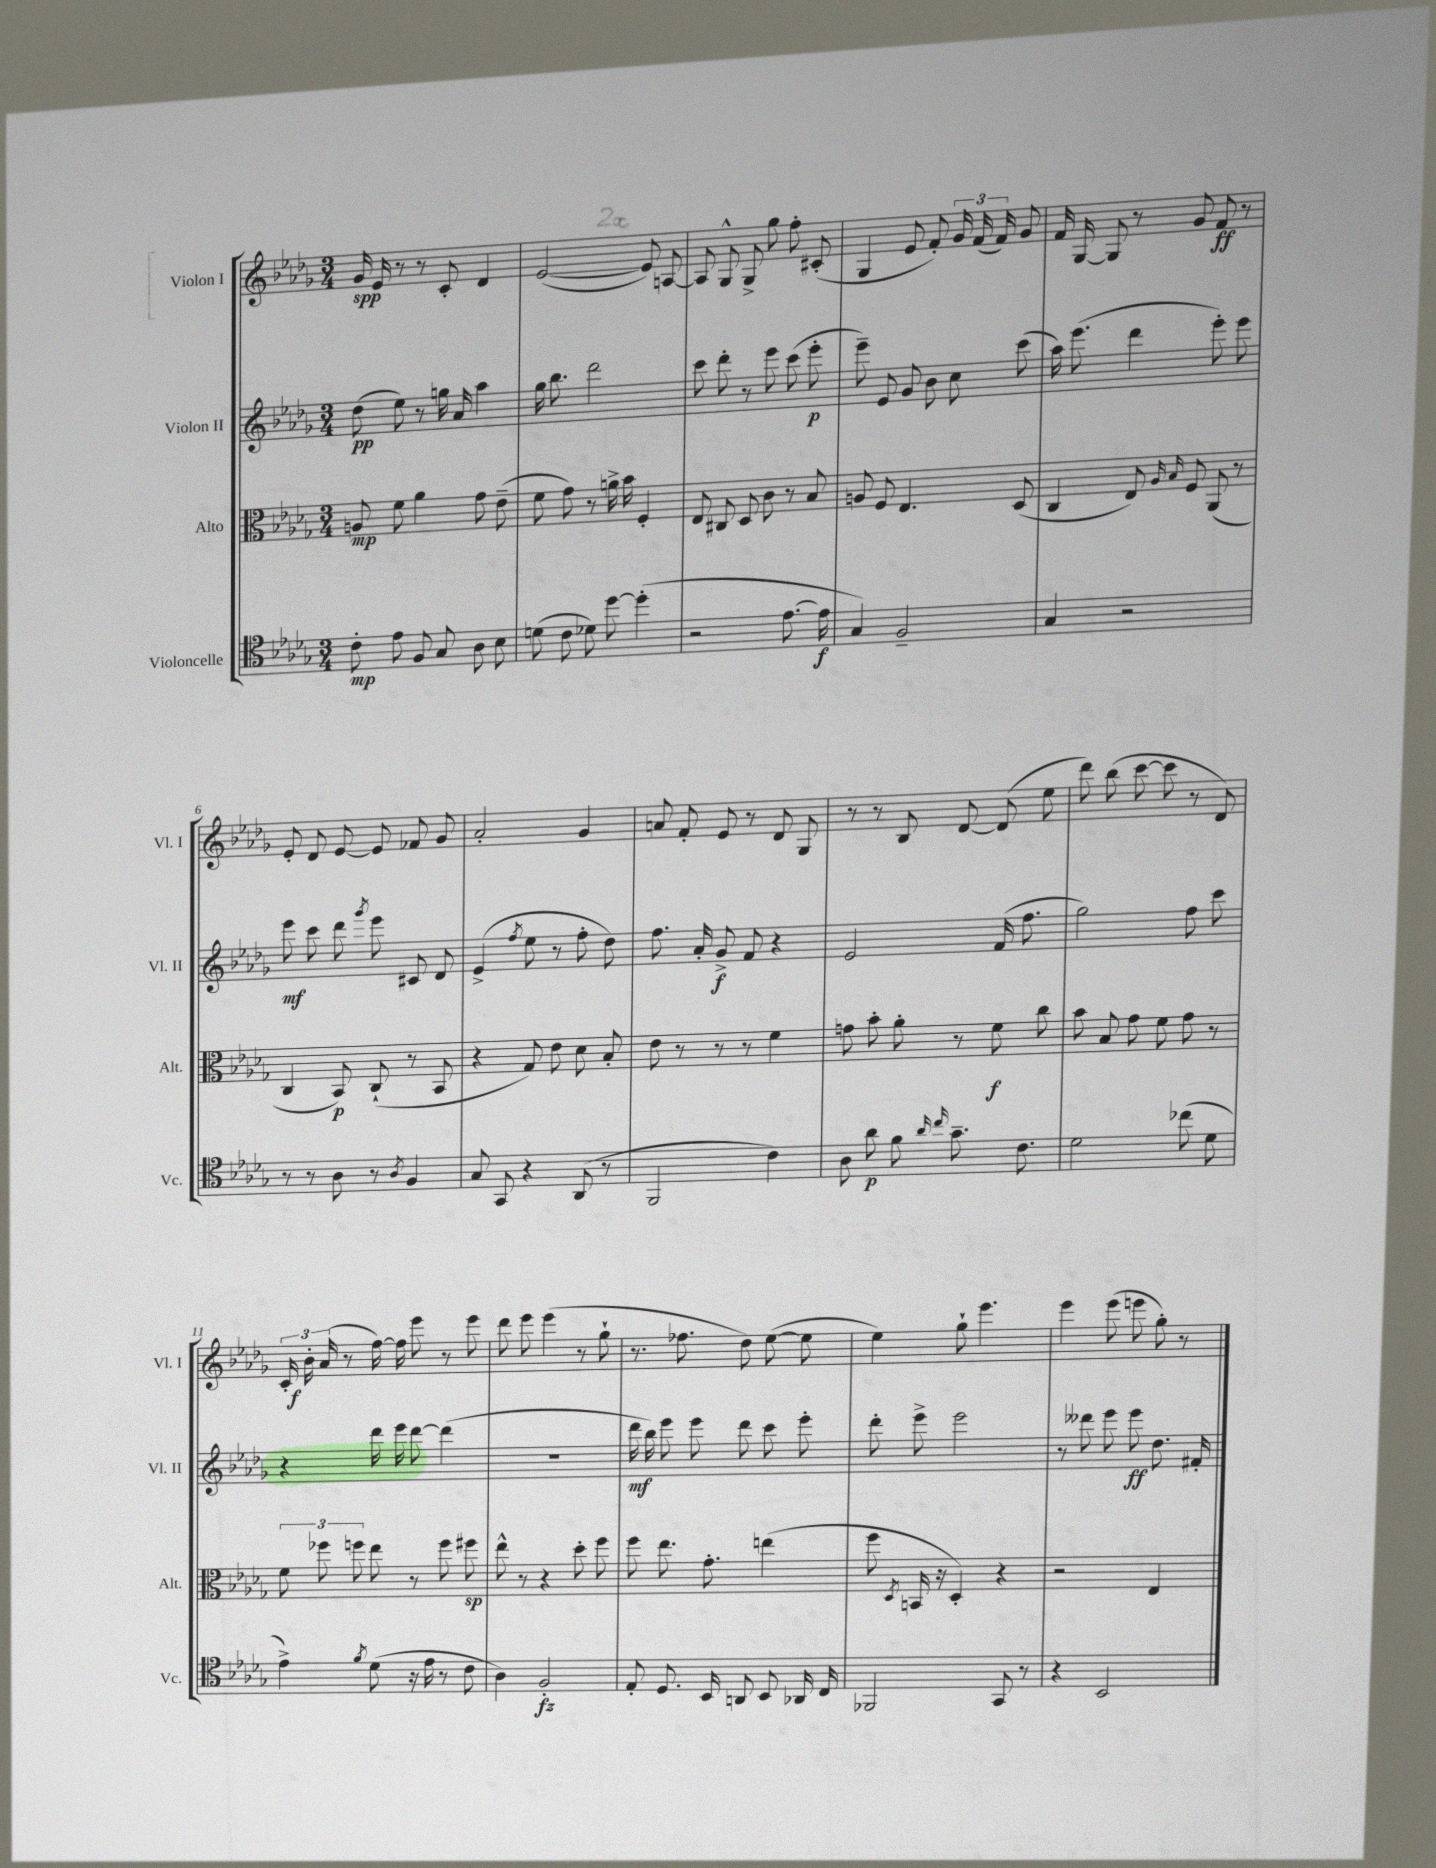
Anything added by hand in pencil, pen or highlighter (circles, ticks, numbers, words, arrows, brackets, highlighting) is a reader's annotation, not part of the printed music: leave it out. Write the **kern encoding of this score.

**kern	**dynam	**kern	**dynam	**kern	**dynam	**kern	**dynam
*part4	*part4	*part3	*part3	*part2	*part2	*part1	*part1
*staff4	*staff4	*staff3	*staff3	*staff2	*staff2	*staff1	*staff1
*I"Violoncelle	*	*I"Alto	*	*I"Violon II	*	*I"Violon I	*
*I'Vc.	*	*I'Alt.	*	*I'Vl. II	*	*I'Vl. I	*
*clefC4	*	*clefC3	*	*clefG2	*	*clefG2	*
*k[b-e-a-d-g-]	*	*k[b-e-a-d-g-]	*	*k[b-e-a-d-g-]	*	*k[b-e-a-d-g-]	*
*M3/4	*	*M3/4	*	*M3/4	*	*M3/4	*
=1	=1	=1	=1	=1	=1	=1	=1
8c'\	mp	8An/	mp	(8dd-\	pp	16g-/	spp
.	.	.	.	.	.	16e-/	.
8e-\	.	8f\	.	8ee-\)	.	8r	.
8F/	.	4a-\	.	8r	.	8r	.
8G-/	.	.	.	16ggn\	.	8c'/	.
.	.	.	.	16a-/	.	.	.
8A-\	.	8g-\	.	4aa-\	.	4d-/	.
8B-\	.	(8e-~\	.	.	.	.	.
=2	=2	=2	=2	=2	=2	=2	=2
(8dn\	.	8f\	.	16gg-\	.	([2e-/	.
.	.	.	.	8.bb-\	.	.	.
8c\	.	8g-\)	.	.	.	.	.
8d-X\)	.	8r	.	2ddd-\	.	.	.
[8dd-\	.	16an^\	.	.	.	.	.
.	.	16b-\	.	.	.	.	.
(4dd-'\]	.	4F'/	.	.	.	8e-/])	.
.	.	.	.	.	.	[8An/	.
=3	=3	=3	=3	=3	=3	=3	=3
2r	.	8E-/	.	8ccc\	.	8A/]	.
.	.	8C#X/	.	8ddd-'\	.	8G-^^/	.
.	.	8D-/	.	8r	.	8G-^/	.
.	.	8c\	.	8eee-\	.	8gg-\	.
[8.e-\	.	8r	.	(8ccc\	.	8ff'\	.
.	.	8B-/	.	8eee-'\	p	(8c#X'/	.
16e-\]	f	.	.	.	.	.	.
=4	=4	=4	=4	=4	=4	=4	=4
4G-/)	.	8An/	.	8eee-~\)	.	4G-/	.
.	.	8F/	.	8e-/	.	.	.
2F~/	.	4.E-/	.	8g-/	.	8e-/	.
.	.	.	.	8b-\	.	8f'/)	.
.	.	.	.	8cc\	.	24g-/	.
.	.	.	.	.	.	(24f/	.
.	.	.	.	.	.	24f/)	.
.	.	(8D-/	.	(8ccc\	.	8g-/	.
=5	=5	=5	=5	=5	=5	=5	=5
4G-/	.	4C/	.	16aa-\)	.	16f/	.
.	.	.	.	(8.eee-\	.	[16G-/	.
.	.	.	.	.	.	8G-/]	.
2r	.	8E-/)	.	4ddd-\	.	8r	.
.	.	16qqA-/	.	.	.	.	.
.	.	16qqB-/	.	.	.	.	.
.	.	8F/	.	.	.	8g-/	.
.	.	(8AA-/	.	8eee-'\)	.	8f/	ff
.	.	8r	.	8eee-\	.	8r	.
!!LO:LB:g=z
=6	=6	=6	=6	=6	=6	=6	=6
8r	.	4C/	.	8eee-\	mf	8e-'/	.
8r	.	.	.	8ccc\	.	8d-/	.
8A-\	.	8BB-/)	p	8ddd-\	.	[8e-/	.
.	.	.	.	8qggg-/	.	.	.
8r	.	(8C`/	.	8eee-\	.	8e-/]	.
8qA-/	.	.	.	.	.	.	.
4F/	.	8r	.	8c#X/	.	8f-X/	.
.	.	8BB-/	.	8d-/	.	8g-/	.
=7	=7	=7	=7	=7	=7	=7	=7
8G-/	.	4r	.	(4e-^/	.	2a-'/	.
8GG-/	.	.	.	.	.	.	.
.	.	.	.	8qff/	.	.	.
4r	.	8G-/)	.	8ee-\	.	.	.
.	.	8e-\	.	8r	.	.	.
(8AA-/	.	8d-\	.	8ff'\	.	4g-/	.
8r	.	8B-'/	.	8dd-\)	.	.	.
=8	=8	=8	=8	=8	=8	=8	=8
2FF/	.	8e-\	.	8.ff\	.	8an/	.
.	.	8r	.	.	.	8f'/	.
.	.	.	.	16a-'/	.	.	.
.	.	8r	.	8g-^/	f	8e-/	.
.	.	8r	.	8f/	.	8r	.
4c\)	.	4f\	.	4r	.	8d-/	.
.	.	.	.	.	.	8G-/	.
=9	=9	=9	=9	=9	=9	=9	=9
8A-\	.	8gn\	.	2e-/	.	8r	.
8a-\	p	8b-'\	.	.	.	8r	.
8f\	.	8a-'\	.	.	.	8B-/	.
16qqa-/	.	.	.	.	.	.	.
16qqcc/	.	.	.	.	.	.	.
8.g-~\	.	8r	.	.	.	[8d-/	.
.	.	8f\	f	(16f/	.	(8d-/]	.
8.c\	.	.	.	8.ff\	.	.	.
.	.	8cc\	.	.	.	8ee-\	.
=10	=10	=10	=10	=10	=10	=10	=10
2d-\	.	8b-\	.	2gg-\)	.	8ddd-\)	.
.	.	8B-/	.	.	.	(8bb-\	.
.	.	8g-\	.	.	.	[8ccc\	.
.	.	8f\	.	.	.	8ccc\]	.
(8cc-X\	.	8g-\	.	8ff\	.	8r	.
8d-\	.	8r	.	8ccc\	.	8d-/)	.
!!LO:LB:g=z
=11	=11	=11	=11	=11	=11	=11	=11
4e-^\)	.	12f\	.	4r	.	24c'/	.
.	.	.	.	.	.	24b-'\	f
.	.	12ff-X\	.	.	.	(24a-/	.
.	.	.	.	.	.	8r	.
.	.	12ffn\	.	.	.	.	.
8qf/	.	.	.	.	.	.	.
(8d-\	.	8ee-\	.	16ddd-\	.	[16ff\)	.
.	.	.	.	16eee-\	.	16ff\]	.
16r	.	8r	.	[8ddd-\	.	8eee-\	.
16e-\	.	.	.	.	.	.	.
8r	.	8ff\	.	(4ddd-\]	.	8r	.
8c\	.	8ff#X\	sp	.	.	8eee-\	.
=12	=12	=12	=12	=12	=12	=12	=12
4A-\)	.	8ee-^^\	.	2.r	.	8ddd-\	.
.	.	8r	.	.	.	8eee-\	.
2F'/	fz	4r	.	.	.	(4eee-\	.
.	.	8dd-'\	.	.	.	8r	.
.	.	8ff\	.	.	.	8gg-`\	.
=13	=13	=13	=13	=13	=13	=13	=13
8E-'/	.	8ff\	.	16ddd-\	mf	8.r	.
.	.	.	.	16bb-\)	.	.	.
8.D-/	.	8.ee-\	.	8eee-\	.	.	.
.	.	.	.	.	.	8.ff-X\	.
.	.	.	.	8eee-\	.	.	.
16BB-/	.	8.g-'\	.	.	.	.	.
8AAn/	.	.	.	8ddd-\	.	8dd-\)	.
8BB-/	.	(4een\	.	8ccc\	.	([8ee-\	.
16AA-X/	.	.	.	8eee-'\	.	8ee-\]	.
16C/	.	.	.	.	.	.	.
=14	=14	=14	=14	=14	=14	=14	=14
2FF-X/	.	8ff\	.	8ddd-'\	.	4ee-\)	.
.	.	8qD-/	.	.	.	.	.
.	.	16BBn/	.	8eee-^\	.	.	.
.	.	16r	.	.	.	.	.
.	.	4D-'/)	.	2eee-\	.	8gg-`\	.
.	.	.	.	.	.	4.eee-\	.
8GG-/	.	4r	.	.	.	.	.
8r	.	.	.	.	.	.	.
=15	=15	=15	=15	=15	=15	=15	=15
4r	.	2r	.	8r	.	4eee-\	.
.	.	.	.	8ddd--X\	.	.	.
2BB-/	.	.	.	8eee-\	.	(8eee-\	.
.	.	.	.	8eee-\	ff	8eeen\	.
.	.	4E-/	.	8.dd-\	.	8gg-'\)	.
.	.	.	.	.	.	8r	.
.	.	.	.	16f#X'/	.	.	.
==	==	==	==	==	==	==	==
*-	*-	*-	*-	*-	*-	*-	*-
